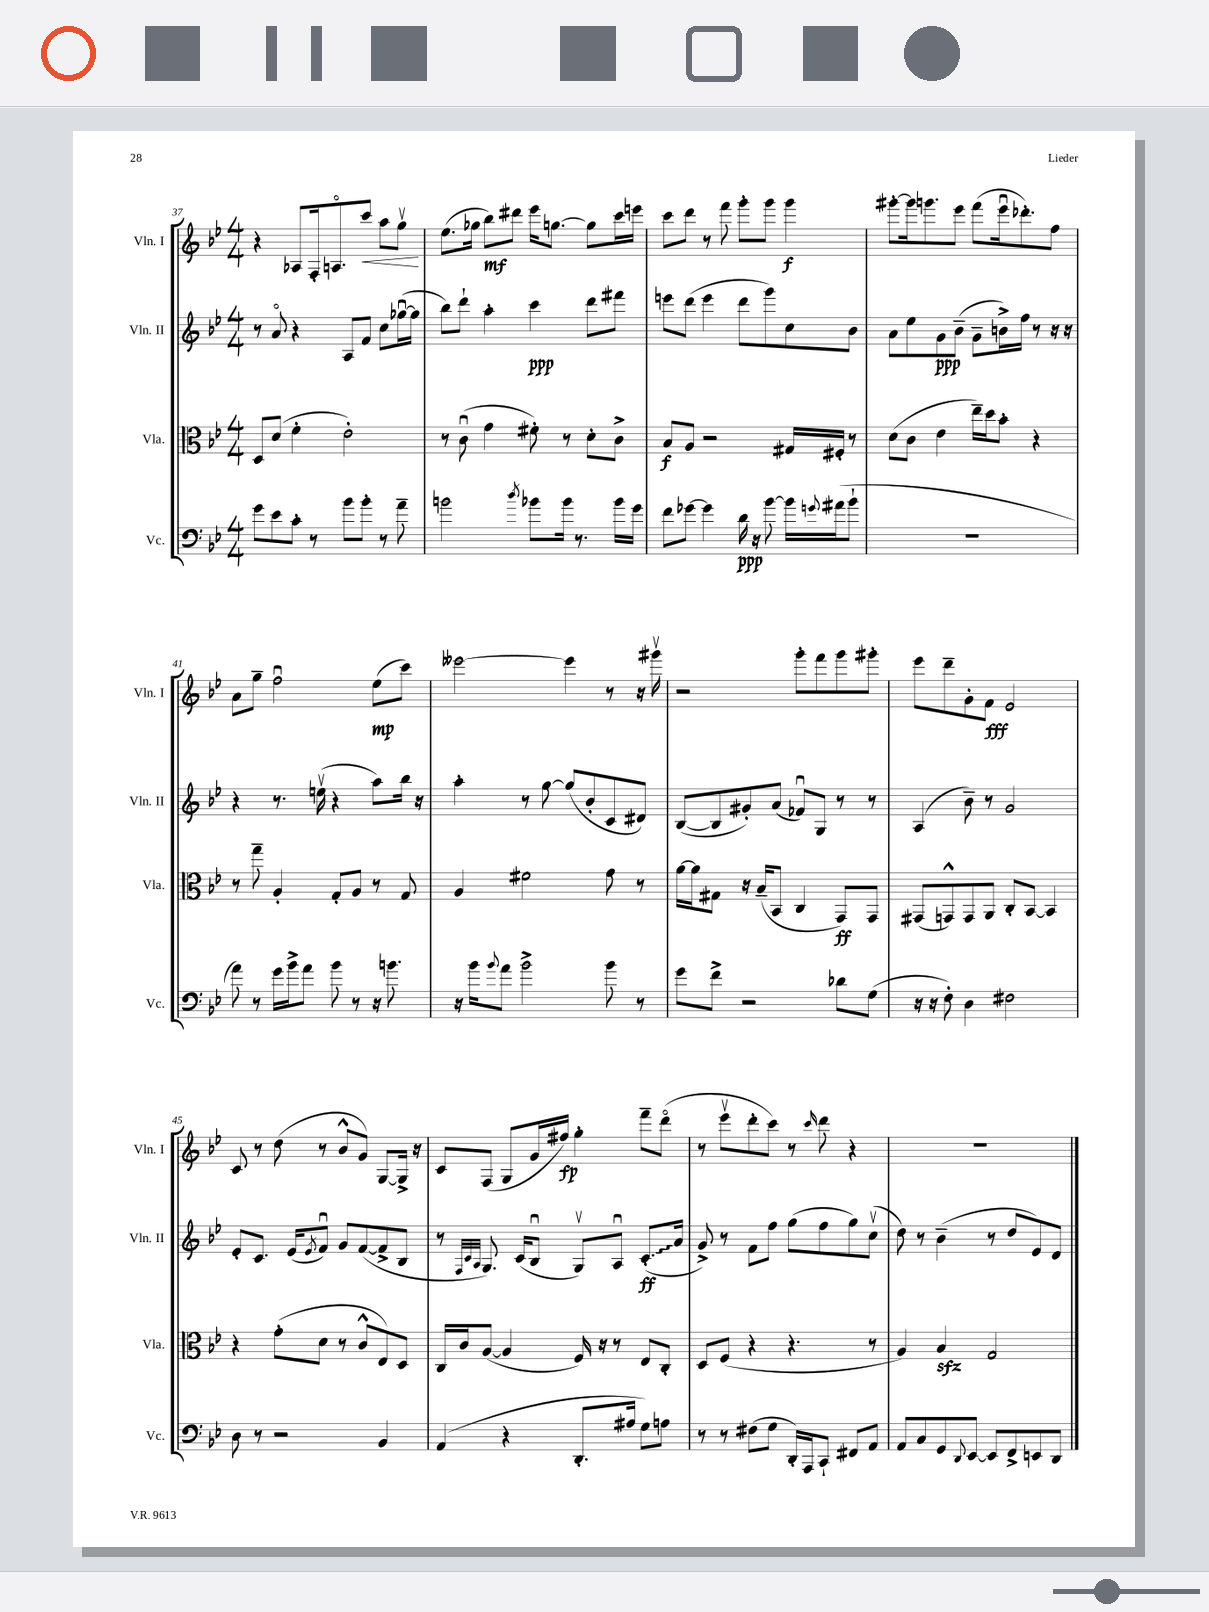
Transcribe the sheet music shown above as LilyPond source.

<<
\new StaffGroup <<
\new Staff = "s0" \with { instrumentName = "Vln. I" shortInstrumentName = "Vln. I" } {
    \clef treble \key bes \major \numericTimeSignature \time 4/4
    r4 aes8 f16-. a8.\flageolet c'''8\< a''8 g''8\upbow\! |
    ees''8.( ges''16 bes''8\mf) dis'''8 ees'''16 g''8.~ g''8 c'''16 e'''16 |
    c'''8 d'''8 r8 f'''8 g'''8-. g'''8 g'''4\f |
    gis'''8~-. gis'''16 g'''8. ees'''8 f'''8( ees'''16\downbow des'''8.-.) f''8 |
    a'8 g''8-- f''2\downbow ees''8\mp( c'''8) |
    eeses'''2~ eeses'''4 r8 r16 gis'''16\upbow |
    r2 g'''8-. f'''8 g'''8 gis'''8-. |
    ees'''8 d'''8-- g'8-. f'8\fff ees'2 |
    c'8 r8 d''8( r8 bes'8-^ g'8) g8~ g16-> r16 |
    c'8 f8( g8 g'16 fis''16\fp) g''4-. f'''8-- d'''8\flageolet( |
    r8 ees'''8\upbow d'''8-. c'''8) r8 \grace { c'''16 } d'''8 r4 |
    R1 \bar "|." |
}
\new Staff = "s1" \with { instrumentName = "Vln. II" shortInstrumentName = "Vln. II" } {
    \clef treble \key bes \major \numericTimeSignature \time 4/4
    r8 a'8\flageolet r4 a8 f'8 c''8 ges''16~\downbow( ges''16 |
    bes''8) d'''8-! a''4-. c'''4\ppp d'''8 fis'''8 |
    e'''8 d'''8( e'''4 d'''8 g'''8) c''8 bes'8 |
    a'8 ees''8 g'8\ppp bes'8--( g'8-- b'16->) f''16 r8 r16 r16 |
    r4 r8. e''16\upbow( r4 a''8) bes''16 r16 |
    a''4-. r8 g''8~ g''8( bes'8-. c'8 dis'8) |
    bes8~( bes8 gis'8-.) a'8( fes'8\downbow) g8 r8 r8 |
    a4( bes'8--) r8 g'2 |
    ees'8-. c'8. ees'16( \acciaccatura { ees'8 } f'8\downbow) g'8 f'8~( f'8-> bes8 |
    r8 \grace { f32 c'32 a32 } g8.) c'16( bes8\downbow g8\upbow) a8\downbow \once \override Glissando.style = #'zigzag c'8.-.\glissando\ff( a'16 |
    g'8->) r8 f'8 f''8 g''8( f''8 g''8) c''8\upbow( |
    d''8) r8 bes'4--( r8 d''8 ees'8) d'8 \bar "|." |
}
\new Staff = "s2" \with { instrumentName = "Vla." shortInstrumentName = "Vla." } {
    \clef alto \key bes \major \numericTimeSignature \time 4/4
    d8 d'8( f'4-. ees'2-.) |
    r8 c'8\downbow( g'4 fis'8-.) r8 d'8-. c'8-> |
    bes8\f a8 r2 gis16 fis16-. r8 |
    d'8( c'8 ees'4 ees''16--) d''16 bes'8-. r4 |
    r8 g''8-- a4-. g8-. a8 r8 g8 |
    a4 fis'2 g'8 r8 |
    a'16~ a'16 gis8 r16 bes16--( bes,8 c4 g,8\ff) g,8 |
    gis,8( g,8-^) g,8 a,8 c8-. bes,8~ bes,4 |
    r4 g'8-.( d'8 r8 c'8-^ ees8) d8 |
    c16 c'16 a8~( a4 f16) r16 r8 ees8 c8-. |
    d8 f8( r4 r4. r8 |
    a4) bes4\sfz g2 \bar "|." |
}
\new Staff = "s3" \with { instrumentName = "Vc." shortInstrumentName = "Vc." } {
    \clef bass \key bes \major \numericTimeSignature \time 4/4
    g'8 ees'8 c'8-. r8 bes'8 bes'8-. r8 a'8-- |
    b'2 \acciaccatura { d''8 } bes'8 bes'16 r8. bes'16 g'16 |
    f'8 ges'8~ ges'4 d'16\ppp r16 bes'8~ bes'16 \appoggiatura { g'8 } ais'16( bes'8-! |
    R1 |
    a'8) r8 g'16 bes'16-> a'8 bes'8 r8 r16 b'8. |
    r16 bes'16 \appoggiatura { bes'8 } a'8 bes'2-> bes'8 r8 |
    g'8 f'8-> r2 des'8 g8( |
    r16 r16 f8-.) d4 fis2 |
    d8 r8 r2 bes,4 |
    a,4( r4 d,8.-. ais16 g8) a8 |
    r8 r8 fis8( g8 d,16-.) a,,16 c,8-! fis,8 a,8 |
    a,8 c8 g,8 \appoggiatura { d,8 } ees,8~ ees,8 f,8-> e,8 d,8 \bar "|." |
}
>>
>>
\layout { \context { \Score currentBarNumber = #37 } }
